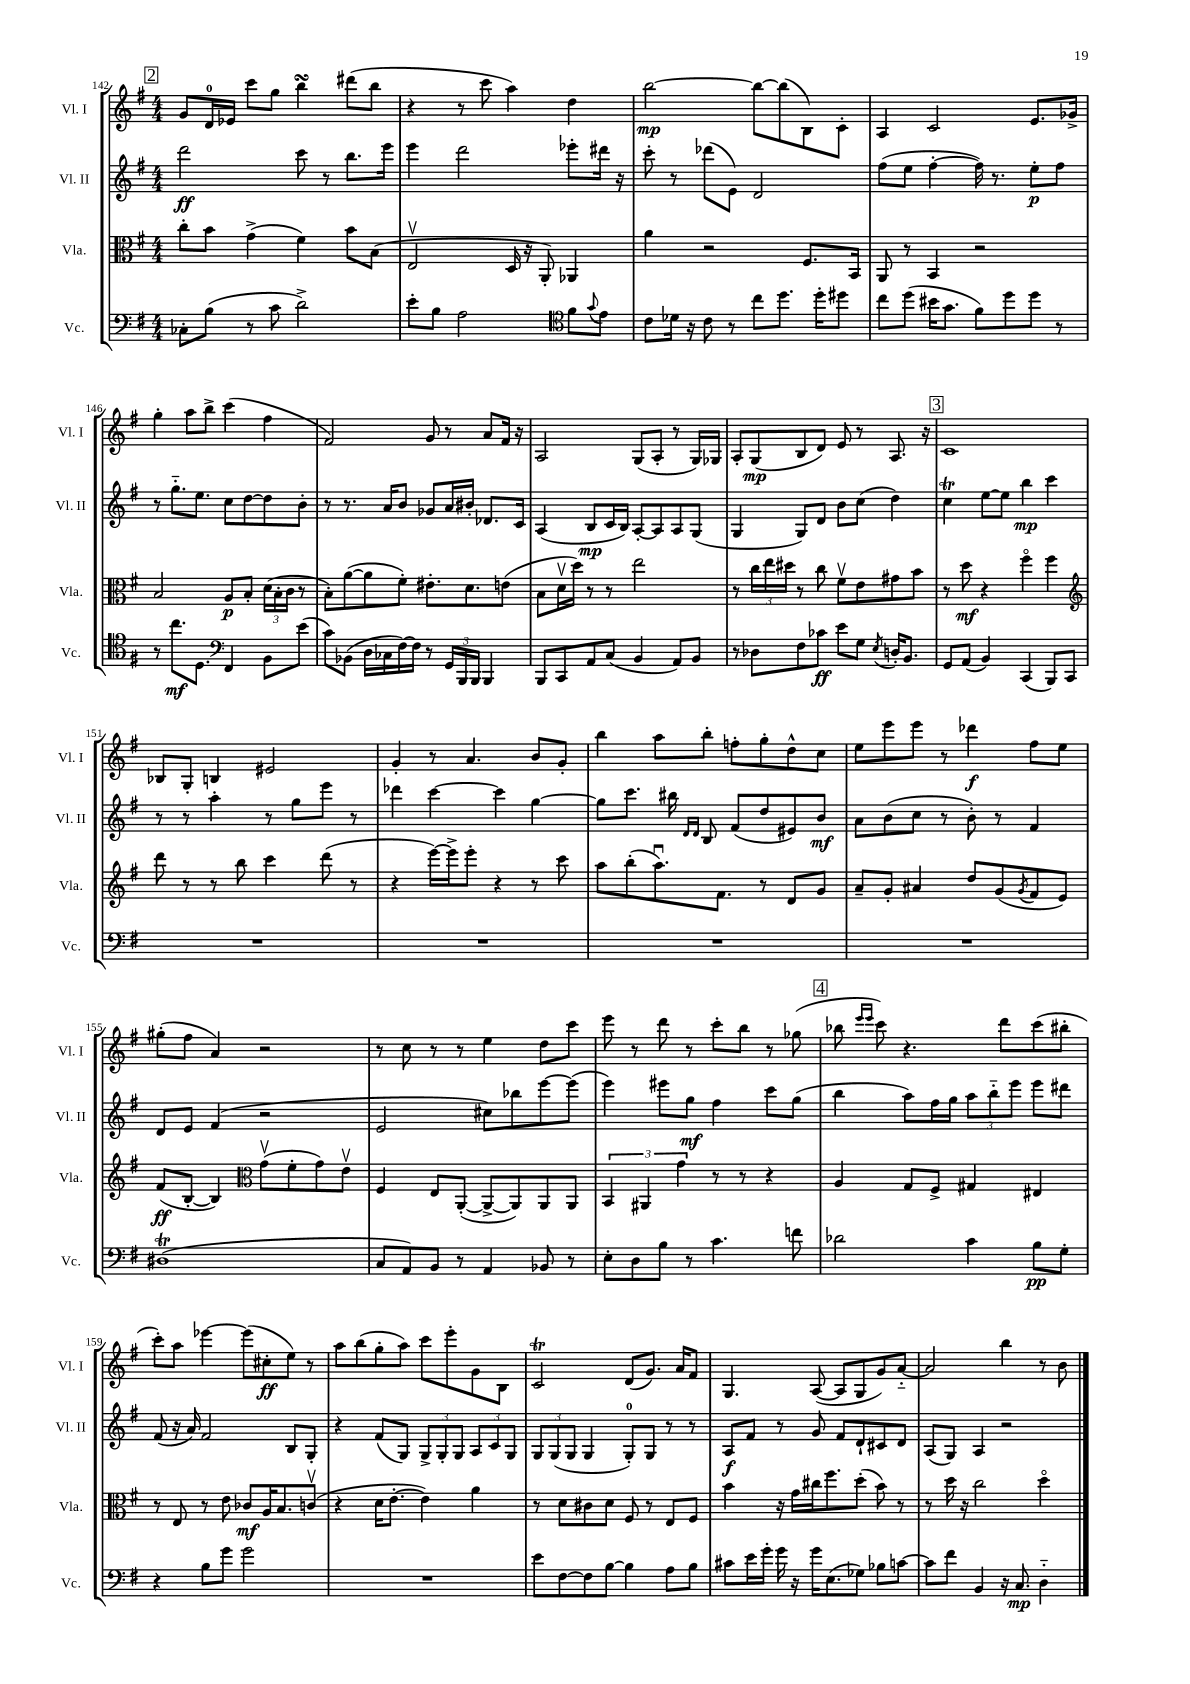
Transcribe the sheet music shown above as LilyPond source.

<<
\new StaffGroup <<
\new Staff = "s0" \with { instrumentName = "Vl. I" shortInstrumentName = "Vl. I" } {
    \clef treble \key g \major \numericTimeSignature \time 4/4
    \mark \markup { \box "2" } g'8 d'16-0 ees'16 c'''8 g''8 b''4\turn dis'''8( b''8 |
    r4 r8 c'''8 a''4) d''4 |
    b''2~\mp b''8~ b''8( b8) c'8-. |
    a4 c'2 e'8. ges'16-> |
    g''4-. a''8 b''8-> c'''4( fis''4 |
    fis'2) g'8 r8 a'8 fis'16 r16 |
    a2 g8( a8-. r8 g16) ges16 |
    a8-. g8\mp( b8 d'8) e'8 r8 a8. r16 |
    \mark \markup { \box "3" } c'1 |
    bes8 g8-. b4 eis'2 |
    g'4-. r8 a'4. b'8 g'8-. |
    b''4 a''8 b''8-. f''8-. g''8-. d''8-^ c''8 |
    e''8 e'''8 e'''8 r8 des'''4\f fis''8 e''8 |
    gis''8-.( fis''8 a'4) r2 |
    r8 c''8 r8 r8 e''4 d''8 c'''8 |
    e'''8 r8 d'''8 r8 c'''8-. b''8 r8 ges''8( |
    \mark \markup { \box "4" } bes''8 \grace { e'''16 e'''16 } c'''8) r4. d'''8 c'''8( bis''8-. |
    c'''8-.) a''8 ees'''4~ ees'''8( cis''8-.\ff e''8) r8 |
    a''8 b''8( g''8-. a''8) c'''8 e'''8-. g'8 b8 |
    c'2\trill d'8( g'8.) a'16 fis'8 |
    g4. a8~( a8 g8 g'8) a'8~-_ |
    a'2 b''4 r8 b'8 \bar "|." |
}
\new Staff = "s1" \with { instrumentName = "Vl. II" shortInstrumentName = "Vl. II" } {
    \clef treble \key g \major \numericTimeSignature \time 4/4
    \mark \markup { \box "2" } d'''2\ff c'''8 r8 b''8. e'''16 |
    e'''4 d'''2 ees'''8-. dis'''16 r16 |
    c'''8-. r8 des'''8( e'8) d'2 |
    fis''8( e''8 fis''4~-. fis''16) r8. e''8-.\p fis''8 |
    r8 g''8.-_ e''8. c''8 d''8~ d''8 b'8-. |
    r8 r8. a'16 b'8 ges'8 a'16 bis'16-. des'8. c'16 |
    a4( b8\mp c'16 b16) a8~-. a8 a8 g8( |
    g4 g8) d'8 b'8 c''8( d''4) |
    \mark \markup { \box "3" } c''4\trill e''8~ e''8 b''4\mp c'''4 |
    r8 r8 a''4-. r8 g''8 e'''8 r8 |
    des'''4 c'''4~ c'''4 g''4~ |
    g''8 c'''8. bis''16 \grace { d'16 d'16 } b8 fis'8( d''8 eis'8) b'8\mf |
    a'8 b'8( c''8 r8 b'8-.) r8 fis'4 |
    d'8 e'8 fis'4( r2 |
    e'2 cis''8) bes''8 e'''8~ e'''8( |
    e'''4) eis'''8 g''8\mf fis''4 c'''8 g''8( |
    \mark \markup { \box "4" } b''4 a''8) fis''16 g''16 \tuplet 3/2 { a''8 b''8-_ e'''8 } e'''8 dis'''8 |
    fis'8( r16 a'16) fis'2 b8 g8-. |
    r4 fis'8( g8) \tuplet 3/2 { g8-> g8-. g8 } \tuplet 3/2 { a8 c'8 g8 } |
    \tuplet 3/2 { g8 g8( g8 } g4 g8-0-.) g8 r8 r8 |
    a8\f fis'8 r8 g'8 fis'8 d'8-! cis'8 d'8 |
    a8( g8) a4 r2 \bar "|." |
}
\new Staff = "s2" \with { instrumentName = "Vla." shortInstrumentName = "Vla." } {
    \clef alto \key g \major \numericTimeSignature \time 4/4
    \mark \markup { \box "2" } c''8-. b'8 g'4->( fis'4) b'8 b8( |
    e2\upbow d16 r16 a,8-.) aes,4 |
    a'4 r2 fis8. b,16 |
    a,8 r8 b,4 r2 |
    b2 a8\p b8-. \tuplet 3/2 { d'16( b16-. c'16 } r8 |
    b8-.) a'8~( a'8 fis'8-.) eis'8.-. d'8. e'8( |
    b8 d'16\upbow d''16) r8 r8 e''2 |
    r8 \tuplet 3/2 { c''16 e''16 dis''16 } r8 c''8 fis'8\upbow e'8 gis'8 b'8 |
    \mark \markup { \box "3" } r8 d''8\mf r4 fis''4\flageolet fis''4 |
    \clef treble d'''8 r8 r8 b''8 c'''4 d'''8( r8 |
    r4 e'''16~) e'''16-> e'''8-. r4 r8 c'''8 |
    a''8 b''8-.( a''8.\downbow) fis'8. r8 d'8 g'8 |
    a'8-- g'8-. ais'4 d''8 g'8( \acciaccatura { g'8 } fis'8 e'8) |
    fis'8\ff( b8~-. b4) \clef alto g'8\upbow( fis'8-. g'8) e'8\upbow |
    fis4 e8 a,8~-.( a,8~-> a,8) a,8 a,8 |
    \tuplet 3/2 { b,4 ais,4 g'4 } r8 r8 r4 |
    \mark \markup { \box "4" } a4 g8 fis8-> gis4 eis4 |
    r8 e8 r8 e'8 ces'8\mf a16 b8. c'8\upbow( |
    r4 d'16 e'8.~-. e'4) a'4 |
    r8 d'8 cis'8 d'8 fis8 r8 e8 fis8 |
    b'4 r16 g'16 cis''16 fis''8. d''8-.( b'8) r8 |
    r8 d''16 r16 c''2 d''4\flageolet \bar "|." |
}
\new Staff = "s3" \with { instrumentName = "Vc." shortInstrumentName = "Vc." } {
    \clef bass \key g \major \numericTimeSignature \time 4/4
    \mark \markup { \box "2" } ces8-. b8( r8 c'8 d'2->) |
    e'8-. b8 a2 \clef tenor fis'8 \appoggiatura { g'8 } e'8 |
    c'8 des'16 r16 c'8 r8 c''8 d''8. d''16-. dis''8 |
    c''8 d''8( bis'16 g'8. fis'8) d''8 d''8 r8 |
    r8 c''8.\mf d8. \clef bass fis,4 b,8 e'8( |
    c'8) bes,8( d16 ces16 fis16~) fis16 r8 \tuplet 3/2 { g,16 b,,16 b,,16 } b,,4 |
    b,,8 c,8 a,8 c8( b,4 a,8) b,8 |
    r8 des8 fis8 ces'8\ff e'8 g8 \acciaccatura { e8 } d16-. b,8. |
    \mark \markup { \box "3" } g,8 a,8( b,4) c,4( b,,8) c,8 |
    R1 |
    R1 |
    R1 |
    R1 |
    dis1\trill( |
    c8 a,8) b,8 r8 a,4 bes,8 r8 |
    e8-. d8 b8 r8 c'4. f'8 |
    \mark \markup { \box "4" } des'2 c'4 b8\pp g8-. |
    r4 b8 g'8 g'2 |
    R1 |
    e'8 fis8~ fis8 b8~ b4 a8 b8 |
    cis'8 e'16 g'16-. g'16 r16 g'16 e8.( ges8) bes8 c'8~ |
    c'8 fis'8 b,4 r16 c8.\mp d4-_ \bar "|." |
}
>>
>>
\layout { \context { \Score currentBarNumber = #142 } }
